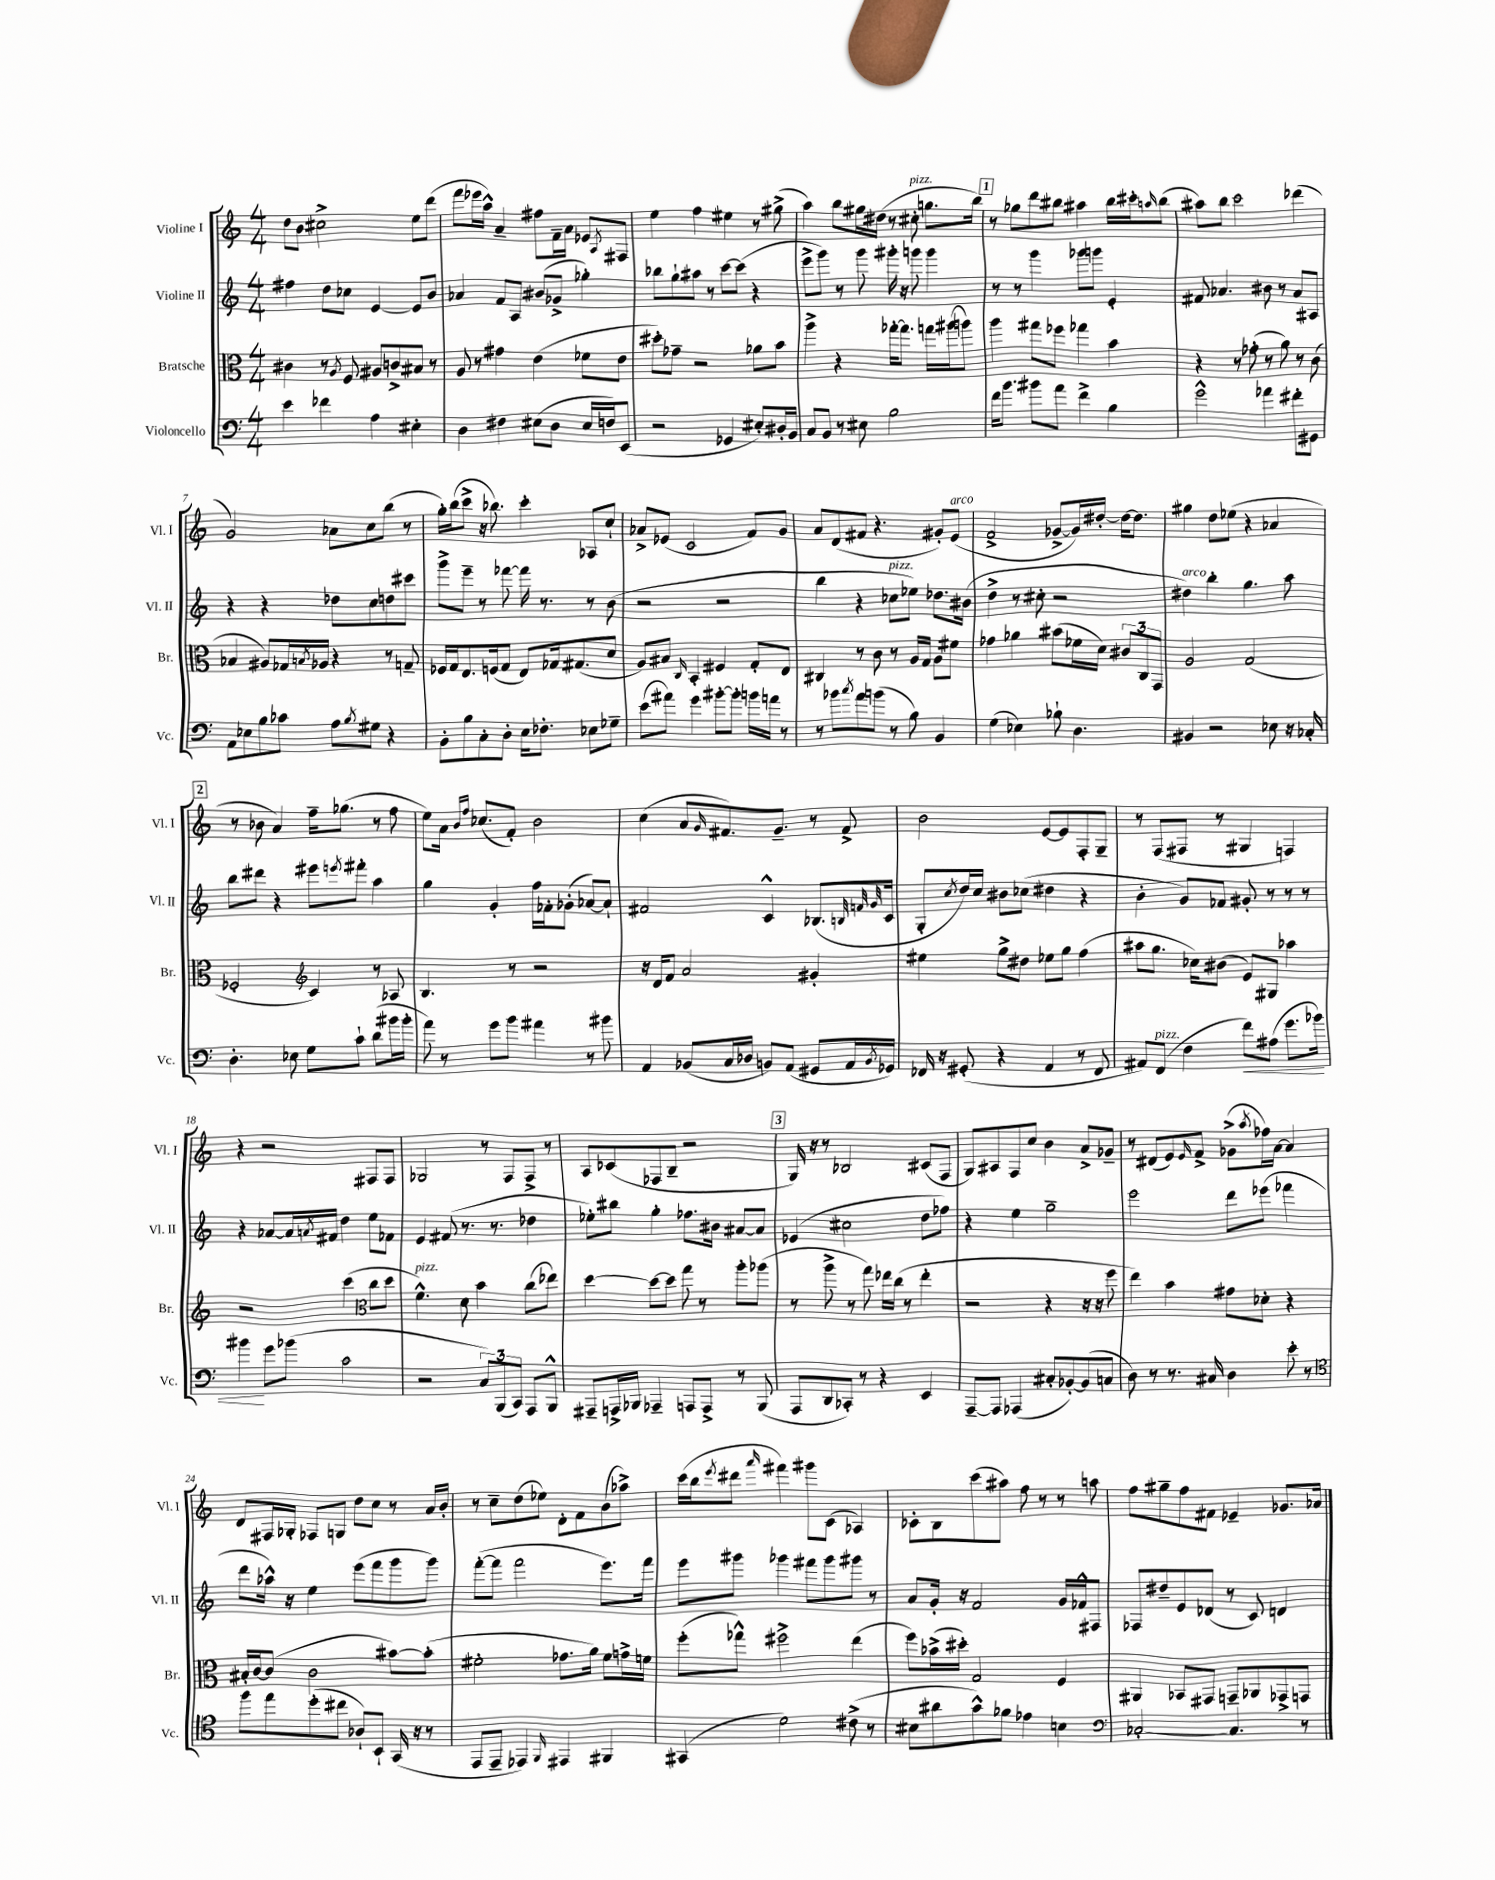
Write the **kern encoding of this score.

**kern	**kern	**kern	**kern
*staff4	*staff3	*staff2	*staff1
*clefF4	*clefC3	*clefG2	*clefG2
*k[]	*k[]	*k[]	*k[]
*M4/4	*M4/4	*M4/4	*M4/4
4e	4c#	4ff#	8dd
.	.	.	8b
4f-	8r	8dd	2cc#^
.	8qA	.	.
.	8F	8cc-	.
4A	8A#	[4e	.
.	8c^	.	.
4E#'	8B#	8e]	8ee
.	8r	8b	(8ddd
=	=	=	=
4D	8A	4a-	8fff
.	8r	.	16eee-
.	.	.	16aa^^)
4F#	4g#	8f	4a~
.	.	8A	.
(8E#	(4e	(8b#	8ff#
8D	.	8g-^	16f~
.	.	.	16a
16E#	8f-	4gg-')	8e-
16F)	.	.	.
.	.	.	8qA
(8EE	8e	.	8F#
=	=	=	=
2r	8dd#')	8bb-	4ee
.	8g-~	8gg`	.
.	2r	8aa#	4ff
.	.	8r	.
4GG-	.	[8ccc	4ee#
.	.	(8ccc]	.
8E#')	8a-	4r	8r
16D#'	8b	.	(8gg#^
16BB	.	.	.
=	=	=	=
8C	4aa^	8eee^	4aa)
8BB	.	8ggg)	.
8r	4r	8r	8bb
8E#	.	8ggg	16gg#
.	.	.	(16dd#
2B	[16gg-'	16ggg#'	8r
.	8.gg-]	16r	.
.	.	8ggg	8cc#'
.	16gg	4ggg	8.gg
.	(16aa#	.	.
.	8aa)	.	.
.	.	.	16bb)
=	=	=	=
16f	4aa	8r	8r
8.b	.	.	.
.	.	8r	8gg-
8b#	8gg#	4ggg	8ddd
8a	8ff-	.	8bb#
4f^	4gg-	8ggg-	4aa#
.	.	8ggg	.
4B	4b	4e'	16bb#
.	.	.	16ccc#'
.	.	.	16qqaa
.	.	.	(8bb#
=	=	=	=
2g^^	4r	8f#	8aa#)
.	.	4.a-	8bb
.	8r	.	2ccc
.	(8g-'	.	.
4a-	8r	8b#	.
.	8a)	8r	.
8f#'	8r	8a-	(4ddd-
8GG#	(8c	8A#	.
=	=	=	=
8AA	4B-	4r	2g)
8E-	.	.	.
8B	8A#)	4r	.
8c-	16G-	.	.
.	8qB	.	.
.	16A-	.	.
8A	4r	8dd-	8a-
8qB	.	.	.
8G#	.	8cc	8cc
4r	8r	8dd	(8bb
.	8G~	8ccc#	8r
=	=	=	=
8BB'	16F-	8ggg^	16gg')
.	16G	.	(16bb
8B	8.E	8eee~	8ccc^
8C'	.	8r	16r
.	(16F	.	8.bb-)
8D'	8G	[8fff-	.
16E	8E)	16fff-]	4ccc'
8.F-'	.	8.r	.
.	16G-	.	.
.	(8.G#	.	.
8E-	.	8r	8A-
8G-~	8d	(8b	8cc`
=	=	=	=
(8e	8A)	2r	8a-^
8a#)	8B#	.	(8e-
.	16qqC	.	.
4g	4BB'	.	2c
[8b#'	4F#	2r	.
8b#']	.	.	.
16b	8G'	.	8f)
16a	.	.	.
8r	8E	.	8g
=	=	=	=
8r	4C#	4bb	8a
8b-	.	.	(8d
8qcc	.	.	.
8a	8r	4r	8f#
(8b	8c	.	4.r
8r	8r	8cc-	.
8B)	16A	8ee-)	.
.	16G	.	.
4BB	8A	8.dd-	8g#')
.	8f#	.	(8e
.	.	(16b#	.
=	=	=	=
(4G	4g-	4dd^	2f^
4E-)	4a-	8r	.
.	.	8cc#'	.
8B-`	(8b#	2r	[8g-^
4.D	16f-	.	16g-])
.	16d)	.	[16dd#'
.	12c#	.	16dd#_
.	.	.	8.dd#]
.	12C	.	.
.	12GG	.	.
=	=	=	=
4BB#	2A	4dd#)	4gg#
2r	.	4bb'	8dd
.	.	.	(8ee-
.	(2G	4.gg	4r
8E-	.	.	4a-
16r	.	8aa	.
16C-'	.	.	.
=	=	=	=
4.D'	2F-'	8bb	8r
.	.	8ddd#	8b-
.	.	4r	4a)
8E-	.	.	.
*	*clefG2	*	*
8G	4c)	8eee#	16ff~
.	.	.	(8.gg-
.	.	8qeee	.
8c`	.	8fff#'	.
(8d	8r	4aa	8r
16b#	8A-	.	8ff
16b#'	.	.	.
=	=	=	=
8a)	4.B	4gg	8ee)
8r	.	.	16a
.	.	.	16qqb
.	.	.	16qqff
.	.	.	(8.cc-
8g	.	4g'	.
8b	8r	.	8f')
4a#	2r	16ff	2b
.	.	16f-'	.
.	.	(8g-'	.
8r	.	[8a-)	.
8b#	.	8a-`]	.
=	=	=	=
4AA	16r	2f#	(4cc
.	16d	.	.
.	8f	.	.
(8BB-	2a	.	8a
.	.	.	16qqg
16C	.	.	8.f#)
16D-	.	.	.
8BB)	.	4c^^	.
.	.	.	8.g~
(8AA	.	.	.
8GG#	4g#'	(8.B-	8r
16AA	.	.	8f#^
.	.	32qqB	.
.	.	32qqf	.
8qBB	.	32qqg	.
16GG-)	.	16c	.
=	=	=	=
16FF-	4ee#	8G'	2b
16r	.	.	.
.	.	8qcc	.
(8GG#'	.	16dd)	.
.	.	16cc	.
4r	8gg^	8b#	.
.	8dd#	(8cc-	.
4AA	8ee-	4dd#	[8e
.	8gg	.	8e]
8r	(4ff	4r	8F'
8FF-	.	.	8G~
=	=	=	=
8AA#)	8aa#	4b'	8r
(8FF	8.gg	.	(8F
4F	.	8g)	8F#
.	16cc-)	.	.
.	(8b#	8f-	8r
8f)	8e)	8g#'	4G#
(8A#	8G#	8r	.
8.g	4aa-	8r	4F)
.	.	8r	.
16b-)	.	.	.
=	=	=	=
4b#	2r	4r	4r
8g	.	[8a-	2r
(8b-	.	16a-]	.
.	.	8qa	.
.	.	16f#	.
2c	(4ccc	4dd	.
*	*clefC3	*	*
.	8cc	8ee	8F#
.	8dd	8f-	8F#
=	=	=	=
2r	4.f^^)	4e	2G-
.	.	(8f#	.
.	8d	8.r	.
12C)	4b	.	8r
.	.	8.r	.
(12BBB	.	.	.
.	.	.	8F
12CC)	.	.	.
8AAA	(8cc	4dd-	8F^
8BBB^^	8ee-)	.	8r
=	=	=	=
8AAA#~	[4dd	8ee-')	8A
16AAA^	.	8bb#	(8c-
16BBB-	.	.	.
4AAA-~	8dd_	4gg'	8F-
.	8dd]	.	8B~
8AAA	8gg	8.ff-	2r
8AAA^	8r	.	.
.	.	16b#	.
8r	8aa'	[8a#	.
(8BBB-	(8aa-	8a#]	.
=	=	=	=
8AAA	8r	(4e-	16G)
.	.	.	16r
8DD	8aa^	.	8r
8CC-')	8r	2cc#	2B-
8r	8gg)	.	.
4r	16ee-	.	.
.	(16cc	.	.
.	8r	.	.
4EE	4ee-'	8dd	(8c#
.	.	8ff-)	8F
=	=	=	=
[8AAA~	2r	4r	8G)
8AAA]	.	.	8A#
(4AAA-	.	4ee	8F
.	.	.	8cc
8C#'	4r	2gg~	4b
[8BB-')	.	.	.
(8BB-]	16r	.	8a^
.	16r	.	.
8C	8ff	.	8g-~
=	=	=	=
8D)	4ee)	2eee	8r
8r	.	.	(8d#
8.r	4b	.	8e)
.	.	.	16qqe
.	.	.	8f^
16C#	.	.	.
4D	8g#	8ddd	(8g-^
.	.	.	8qaa
.	8d-'	(8eee-	16ff-)
.	.	.	[16a
8e'	4r	4fff-	4a]
8r	.	.	.
=	=	=	=
*clefC4	*	*	*
8ff	16B#'	8ddd	8d
.	[16c	.	.
8ee	(8c]	16aa-^^)	16F#
.	.	16r	16G-'
(8dd'	2c	4ee	8F-
8cc#	.	.	8G
8A-`)	.	(8eee	8dd
8BB`	.	8fff	8cc
(16GG	[8b#)	8ggg	8r
16r	.	.	.
8r	(8b#']	8ggg)	16a
.	.	.	16b'
=	=	=	=
8EE	2f#'	([8fff'	8r
8EE~	.	8fff]	8cc~
4EE-)	.	2fff	(8dd
.	.	.	8ee-)
16qqFF	.	.	.
4EE#	8.g-	.	8d'
.	.	.	8f
.	16a)	.	.
4FF#	8f#	8.eee)	(8b
.	16g^	.	8aa-^)
.	16f	16fff	.
=	=	=	=
(4GG#	(8ff'	8eee	(16ccc
.	.	.	16bb
.	.	.	8qeee
.	8gg-^^)	8ggg#	8ddd#
.	.	.	16qqaaa
2d)	2ff#^	4ggg-	4fff#)
.	.	8fff#	8ggg#
.	.	8ggg-	(8c
(8c#^	(4ee	8ggg#	4A-)
8r	.	8r	.
=	=	=	=
8B#	8ff)	8a	8c-'
8a#	(16b-^	16g'	8B
.	16dd#')	16r	.
8g^^)	2G	2f	(8ccc
8f-	.	.	8aa#)
4e-	.	.	8ff
.	.	.	8r
4B	4F	16g	8r
.	.	16f-^^	.
.	.	8F#	8aa
=	=	=	=
*clefF4	*	*	*
[2C-'	4AA#	8F-	8ff
.	.	8dd#~	8gg#~
.	8BB-	8e	8ff
.	8GG#	(8d-	8f#
4.C-]	8GG~	8r	4e-~
.	8AA-	8c)	.
.	8GG-^	4d	8.g-
8r	8GG	.	.
.	.	.	16a-
==	==	==	==
*-	*-	*-	*-
